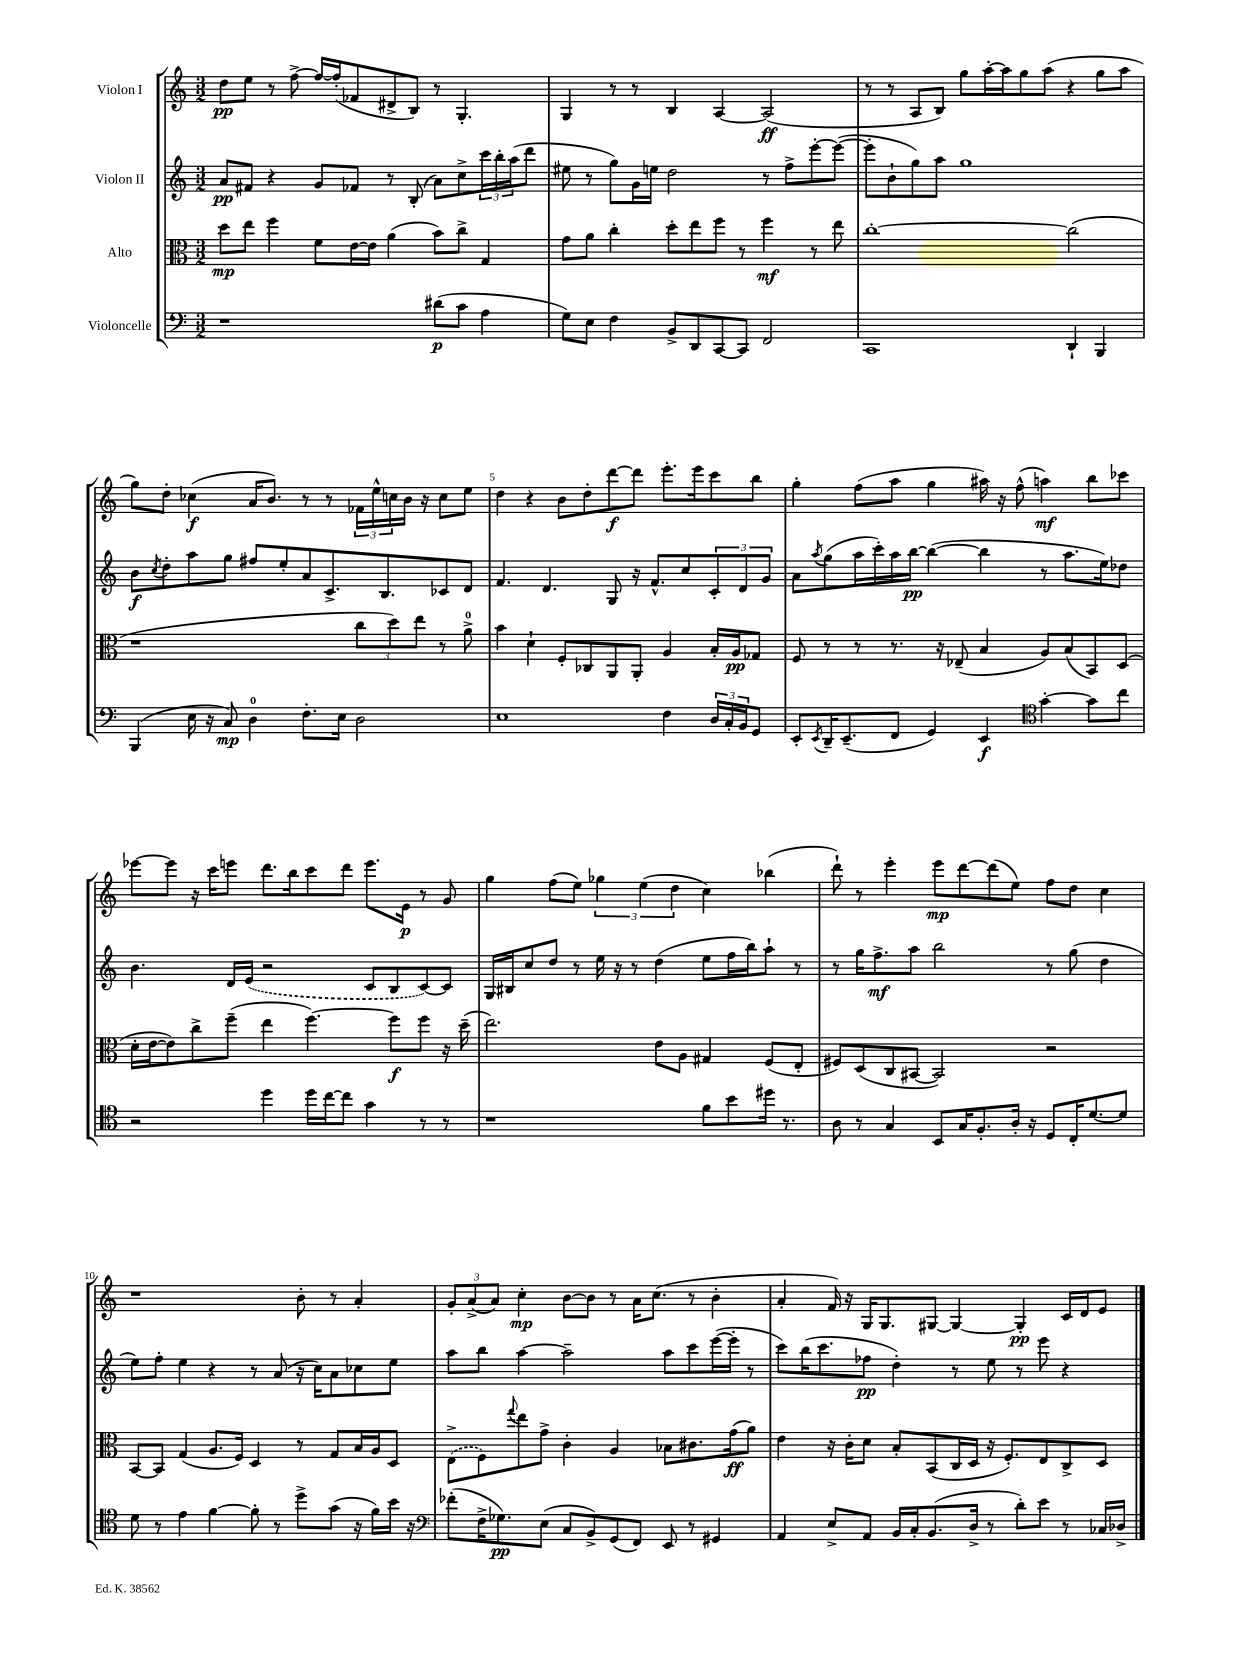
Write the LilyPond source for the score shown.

<<
\new StaffGroup <<
\new Staff = "s0" \with { instrumentName = "Violon I" } {
    \clef treble \key c \major \numericTimeSignature \time 3/2
    d''8\pp e''8 r8 f''8~-> f''16~ f''16-.( fes'8 dis'8-> b8) r8 g4.-. |
    g4 r8 r8 b4 a4~ a2\ff( |
    r8 r8 a8 b8) g''8 a''16~-. a''16 g''8 a''8( r4 g''8 a''8 |
    g''8) d''8-. ces''4\f( a'16 b'8.) r8 r8 \tuplet 3/2 { fes'16 e''16-^ c''16 } b'16 r16 c''8 e''8 |
    d''4 r4 b'8 d''8-. d'''8~\f d'''8 e'''8.-. e'''16 c'''8 b''8 |
    g''4-. f''8( a''8 g''4 ais''16) r16 f''8-^( a''4\mf) b''8 ces'''8 |
    ees'''8~ ees'''8 r16 c'''16 e'''8 d'''8. b''16 c'''8 d'''8 e'''8. e'16\p r8 g'8 |
    g''4 f''8( e''8) \tuplet 3/2 { ges''4 e''4( d''4 } c''4) bes''4( |
    d'''8-!) r8 e'''4-. e'''8\mp d'''8~ d'''8( e''8) f''8 d''8 c''4 |
    r1 b'8-. r8 a'4-. |
    \tuplet 3/2 { g'8-. a'8->( a'8) } c''4-.\mp b'8~ b'8 r8 a'16 c''8.( r8 b'4-. |
    a'4-. f'16) r16 g16 g8. gis8~ gis4~ gis4-.\pp c'16 d'16 e'8 \bar "|." |
}
\new Staff = "s1" \with { instrumentName = "Violon II" } {
    \clef treble \key c \major \numericTimeSignature \time 3/2
    a'8\pp fis'8 r4 g'8 fes'8 r8 b8-.( a'8) c''8-> \tuplet 3/2 { c'''16 b''16-. a''16( } d'''8 |
    eis''8 r8 g''8) g'16 e''16 d''2 r8 f''8-> e'''8~-. e'''8~( |
    e'''8-. b'8-! g''8) a''8 g''1 |
    b'8\f \acciaccatura { c''8 } d''8-. a''8 g''8 fis''8 e''8-. a'8 c'8.-> b8. ces'8 d'8 |
    f'4. d'4. g8 r16 f'8.-^ c''8 \tuplet 3/2 { c'8-. d'8 g'8 } |
    a'8 \acciaccatura { a''8 } g''8( a''16 c'''16-.) a''16 b''16~\pp b''4~( b''4 r8 a''8. e''16) des''8 |
    b'4. d'16 \once \slurDashed e'16( r2 c'8 b8 c'8~) c'8 |
    g16 bis16 c''8 d''8 r8 e''16 r16 r8 d''4( e''8 f''16 b''16) a''8-! r8 |
    r8 g''16 f''8.->\mf a''8 b''2 r8 g''8( d''4 |
    e''8) f''8-. e''4 r4 r8 a'8( r16 c''16) a'8 ces''8 e''8 |
    a''8 b''8 a''4~ a''2-- a''8 c'''8 e'''16~( e'''16-. r8 |
    c'''8) b''16( c'''8. fes''8\pp d''4-.) r8 e''8 r8 e'''8 r4 \bar "|." |
}
\new Staff = "s2" \with { instrumentName = "Alto" } {
    \clef alto \key c \major \numericTimeSignature \time 3/2
    d''8\mp e''8 f''4 f'8 e'16~ e'16 a'4( b'8) c''8-> g4 |
    g'8 a'8 c''4-. d''8-. e''8 f''8 r8 f''4\mf r8 e''8 |
    c''1~-. c''2( |
    r1 \tuplet 3/2 { c''8 d''8) e''8 } r8 a'8-0-> |
    b'4 d'4-! f8-. ces8 a,8 a,8-. a4 b16-. a16\pp ges8 |
    f8 r8 r8 r8. r16 ees8--( b4 a8) b8( b,8) d8( |
    d'16-. e'16~ e'8) c''8-> f''8--( e''4 f''4.~) f''8\f f''8 r16 d''16--( |
    e''2.) e'8 a8 gis4 f8( e8-. |
    fis8) d8( c8 bis,8~ bis,2) r2 |
    b,8~ b,8 g4( a8. f16) d4 r8 g8 b16 a16 d8 |
    \once \slurDashed e8->( f8) \appoggiatura { g''8 } e''8 g'8-> c'4-. a4 bes8 cis'8. g'16\ff( a'8) |
    e'4 r16 c'16-. d'8 b8-. b,8( c16 d16 r16 f8.-.) e8 c8-> d8 \bar "|." |
}
\new Staff = "s3" \with { instrumentName = "Violoncelle" } {
    \clef bass \key c \major \numericTimeSignature \time 3/2
    r1 dis'8\p( c'8 a4 |
    g8) e8 f4 b,8-> d,8 c,8~ c,8 f,2 |
    c,1 d,4-! b,,4 |
    b,,4( e16 r16 c8\mp) d4-0 f8.-. e16 d2 |
    e1 f4 \tuplet 3/2 { d16 c16-. b,16 } g,8 |
    e,8-. \acciaccatura { e,8 } d,16-- e,8.--( f,8 g,4) e,4\f \clef tenor g'4~-. g'8 c''8 |
    r2 d''4 d''16 c''16~ c''8 g'4 r8 r8 |
    r1 f'8 b'8 dis''16 r8. |
    a8 r8 g4 b,8 g16 f8.-. a16-. r16 d8 c16-. d'8.~ d'8 |
    d'8 r8 e'4 f'4~ f'8-. r8 d''8-> g'8( r16 f'16) b'16 r16 |
    \clef bass fes'8-.( f16-> ges8.\pp) e8( c8 b,8->) g,8( f,8) e,8 r8 gis,4 |
    a,4 e8-> a,8 b,16 c16-. b,8.( d16-> r8 d'8-.) e'8 r8 ces16 des16-> \bar "|." |
}
>>
>>
\layout { \context { \Score \override BarNumber.break-visibility = ##(#f #t #t) barNumberVisibility = #(every-nth-bar-number-visible 5) } }
